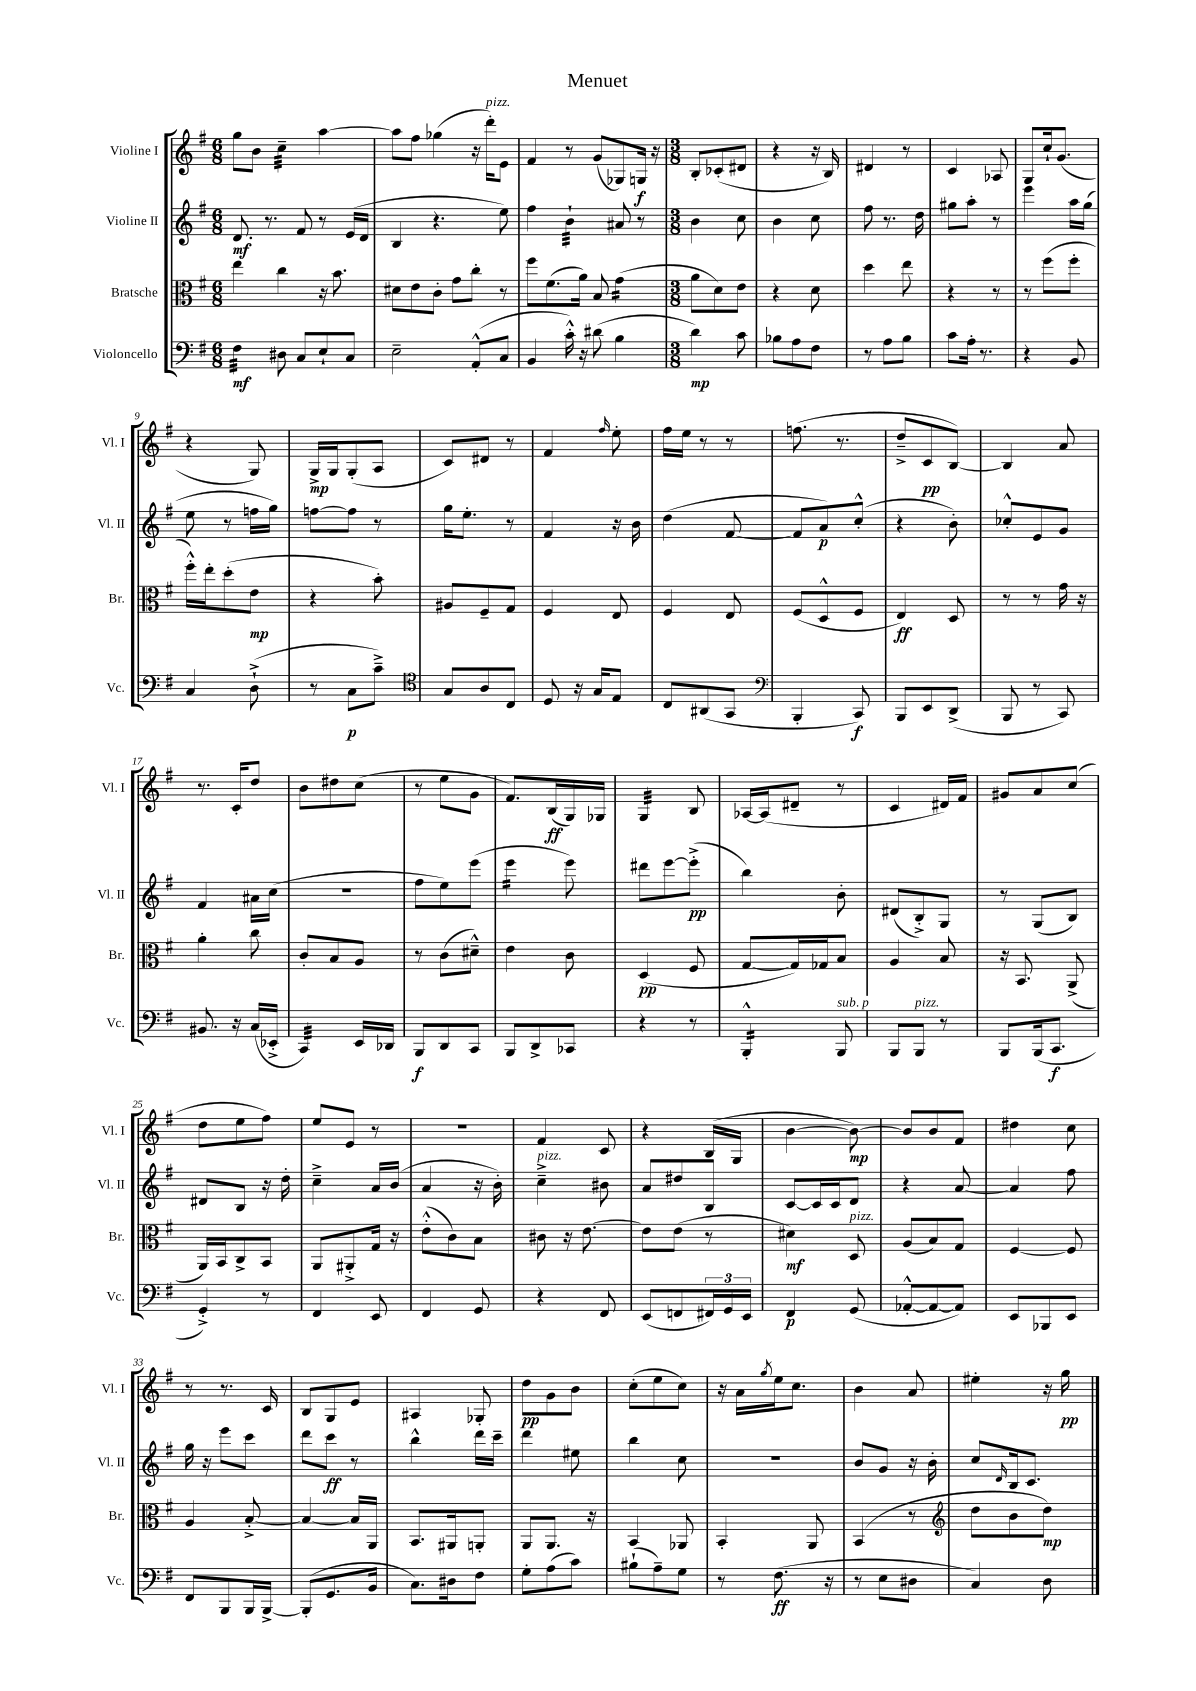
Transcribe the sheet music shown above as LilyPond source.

\header { title = "Menuet" }
<<
\new StaffGroup <<
\new Staff = "s0" \with { instrumentName = "Violine I" shortInstrumentName = "Vl. I" } {
    \clef treble \key g \major \numericTimeSignature \time 6/8
    g''8 b'8 c''4:32-- a''4~ |
    a''8 fis''8 ges''4( r16 d'''16-.^\markup { \italic "pizz." }) e'8 |
    fis'4 r8 g'8( ges8) g16\f r16 |
    \numericTimeSignature \time 3/8 b8-. ces'8-.( dis'8 |
    r4 r16 b16) |
    dis'4 r8 |
    c'4 aes8 |
    g8 c''16-! g'8.( |
    r4 g8) |
    g16->\mp g16 g8-.( a8 |
    c'8) dis'8 r8 |
    fis'4 \grace { fis''16 } e''8-. |
    fis''16 e''16 r8 r8 |
    f''8.( r8. |
    d''8---> c'8\pp b8~) |
    b4 a'8 |
    r8. c'16-. d''8 |
    b'8 dis''8 c''8( |
    r8 e''8 g'8 |
    fis'8.) b16\ff( g16) ges16 |
    g4:32 b8 |
    aes16~ aes16( dis'8-- r8 |
    c'4 dis'16) fis'16 |
    gis'8 a'8 c''8( |
    d''8 e''8 fis''8) |
    e''8 e'8 r8 |
    R4. |
    fis'4 c'8 |
    r4 b16( g16 |
    b'4~ b'8~\mp) |
    b'8 b'8 fis'8 |
    dis''4 c''8 |
    r8 r8. c'16 |
    b8 g8 e'8 |
    ais4 ges8-. |
    d''8\pp g'8 b'8 |
    c''8-.( e''8 c''8) |
    r16 a'16 \acciaccatura { g''8 } e''16 c''8. |
    b'4 a'8 |
    eis''4-. r16 g''16\pp \bar "|." |
}
\new Staff = "s1" \with { instrumentName = "Violine II" shortInstrumentName = "Vl. II" } {
    \clef treble \key g \major \numericTimeSignature \time 6/8
    d'8.\mf r8. fis'8 r8 e'16( d'16 |
    b4 r4. e''8) |
    fis''4 b'4:32-! ais'8 r8 |
    \numericTimeSignature \time 3/8 b'4 c''8 |
    b'4 c''8 |
    fis''8 r8. d''16 |
    gis''8 a''8-. r8 |
    e'''4 a''16 g''16( |
    e''8 r8 f''16 g''16) |
    f''8~ f''8 r8 |
    g''16 e''8.-. r8 |
    fis'4 r16 b'16 |
    d''4( fis'8~ |
    fis'8 a'8\p) c''8-.-^( |
    r4 b'8-.) |
    ces''8-.-^ e'8 g'8 |
    fis'4 ais'16 c''16( |
    r4. |
    fis''8 e''8) e'''8( |
    e'''4:16 e'''8) |
    dis'''8 e'''8~ e'''8-.->\pp( |
    b''4) b'8-. |
    dis'8( b8-.->) g8 |
    r8 g8( b8) |
    dis'8 b8 r16 d''16-. |
    c''4---> a'16 b'16( |
    a'4 r16 b'16-.) |
    c''4--->^\markup { \italic "pizz." } bis'8 |
    a'8 dis''8 b8 |
    c'8~ c'16 c'16 d'8 |
    r4 a'8~ |
    a'4 fis''8 |
    g''16 r16 e'''8 c'''8 |
    d'''8 c'''8\ff r8 |
    b''4-^ d'''16 c'''16-- |
    d'''4 eis''8 |
    b''4 c''8 |
    R4. |
    b'8 g'8 r16 b'16-. |
    c''8 \grace { d'16 } b16 c'8. \bar "|." |
}
\new Staff = "s2" \with { instrumentName = "Bratsche" shortInstrumentName = "Br." } {
    \clef alto \key g \major \numericTimeSignature \time 6/8
    e''4 c''4 r16 b'8. |
    dis'8 e'8 c'8-. g'8 c''8-. r8 |
    fis''8 fis'8.( a'16) b8 g'4:16( |
    \numericTimeSignature \time 3/8 a'8 d'8) e'8 |
    r4 d'8 |
    d''4 e''8 |
    r4 r8 |
    r8 fis''8( fis''8-. |
    fis''16-.-^) e''16-. d''8-.( e'8\mp |
    r4 b'8-.) |
    ais8 fis8-- g8 |
    fis4 e8 |
    fis4 e8 |
    fis8( d8-^ fis8 |
    e4\ff) d8 |
    r8 r8 g'16 r16 |
    a'4-. c''8 |
    c'8-. b8 a8 |
    r8 c'8( dis'8---^) |
    e'4 c'8 |
    d4\pp( fis8 |
    g8~ g16) ges16 b8 |
    a4 b8 |
    r16 b,8. a,8->( |
    a,16) b,16 c8-> b,8 |
    a,8 ais,8-.-> g16 r16 |
    e'8-.-^( c'8) b8 |
    cis'8 r16 e'8.~ |
    e'8 e'8( r8 |
    dis'4\mf) d8^\markup { \italic "pizz." } |
    a8( b8) g8 |
    fis4~ fis8 |
    a4 b8~-.-> |
    b4~ b16 a,16 |
    b,8. ais,16 a,8-. |
    a,8 a,8. r16 |
    b,4 aes,8 |
    b,4-. a,8 |
    b,4( r8 |
    \clef treble d''8 b'8 d''8\mp) \bar "|." |
}
\new Staff = "s3" \with { instrumentName = "Violoncello" shortInstrumentName = "Vc." } {
    \clef bass \key g \major \numericTimeSignature \time 6/8
    fis4:32\mf dis8 c8 e8-! c8 |
    e2-- a,8-.-^( c8 |
    b,4 c'16-.-^) r16 dis'8( b4 |
    \numericTimeSignature \time 3/8 d'4\mp) c'8 |
    bes8 a8 fis8 |
    r8 a8 b8 |
    c'8 a16-. r8. |
    r4 b,8 |
    c4 d8-!->( |
    r8 c8\p c'8--->) |
    \clef tenor g8 a8 c8 |
    d8 r16 g16 e8 |
    c8 ais,8( g,8 |
    \clef bass b,,4-. c,8\f) |
    b,,8 e,8 d,8->( |
    b,,8 r8 c,8) |
    bis,8. r16 c16( ees,16-.-> |
    c,4:32) e,16 des,16 |
    b,,8\f d,8 c,8 |
    b,,8 d,8-> ces,8 |
    r4 r8 |
    b,,4:16-.-^ b,,8^\markup { \italic "sub. p" } |
    b,,8 b,,8^\markup { \italic "pizz." } r8 |
    b,,8 b,,16( c,8.\f |
    g,4-.->) r8 |
    fis,4 e,8 |
    fis,4 g,8 |
    r4 fis,8 |
    e,8( f,8 \tuplet 3/2 { fis,16) g,16 e,16 } |
    fis,4\p g,8( |
    aes,8~-.-^ aes,8~ aes,8) |
    e,8 bes,,8 e,8 |
    fis,8 b,,8 b,,16 b,,16~-> |
    b,,8-.( g,8. b,16 |
    c8.) dis16 fis8 |
    g8-. a8( c'8) |
    bis8-!( a8--) g8 |
    r8 fis8.\ff( r16 |
    r8 e8 dis8 |
    c4) d8 \bar "|." |
}
>>
>>
